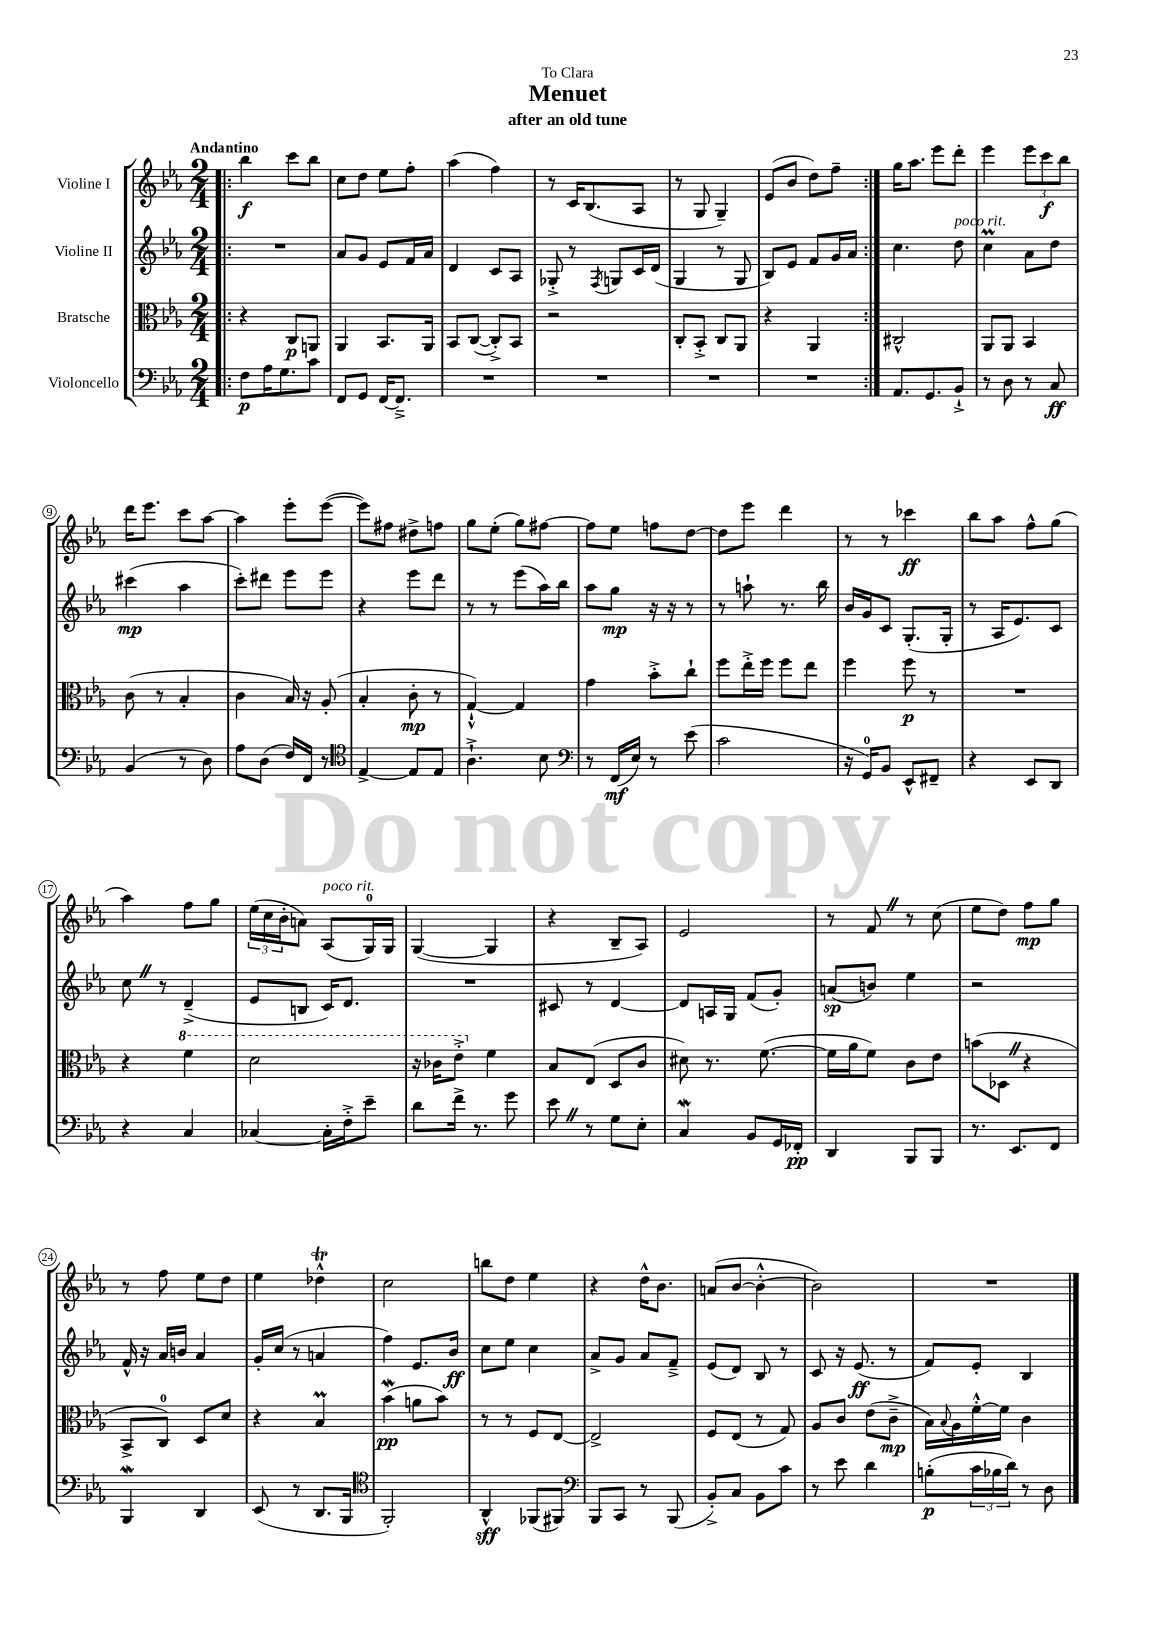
\header { title = "Menuet" subtitle = "after an old tune" dedication = "To Clara" }
<<
\new StaffGroup <<
\new Staff = "s0" \with { instrumentName = "Violine I" } {
    \clef treble \key ees \major \numericTimeSignature \time 2/4 \tempo "Andantino"
    \repeat volta 2 { \bar ".|:" bes''4\f c'''8 bes''8 |
    c''8 d''8 ees''8 f''8-. |
    aes''4( f''4) |
    r8 c'16 bes8.( aes8 |
    r8 g8 g4--) |
    ees'8( bes'8 d''8) f''8-- | }
    g''16 aes''8. ees'''8 d'''8-. |
    ees'''4 \tuplet 3/2 { ees'''8 c'''8\f bes''8 } |
    d'''16 ees'''8. c'''8 aes''8~ |
    aes''4 ees'''8-. ees'''8~( |
    ees'''8) fis''8 dis''8-> f''8 |
    g''8 ees''8-.( g''8) fis''8~ |
    fis''8 ees''8 f''8 d''8~ |
    d''8 ees'''8 d'''4 |
    r8 r8 ces'''4\ff |
    bes''8 aes''8 f''8-^ g''8( |
    aes''4) f''8 g''8 |
    \tuplet 3/2 { ees''16( c''16 bes'16-. } a'8) aes8^\markup { \italic "poco rit." }( g16-0) g16 |
    g4~( g4 |
    r4 bes8-- aes8) |
    ees'2 |
    r8 f'8 \once \override BreathingSign.text = \markup { \musicglyph "scripts.caesura.straight" } \breathe r8 c''8( |
    ees''8 d''8) f''8\mp g''8 |
    r8 f''8 ees''8 d''8 |
    ees''4 des''4-^\trill |
    c''2 |
    b''8 d''8 ees''4 |
    r4 d''16-^ bes'8. |
    a'8( bes'8~ bes'4~-.-^ |
    bes'2) |
    R2 \bar "|." |
}
\new Staff = "s1" \with { instrumentName = "Violine II" } {
    \clef treble \key ees \major \numericTimeSignature \time 2/4
    \repeat volta 2 { \bar ".|:" R2 |
    aes'8 g'8 ees'8 f'16 aes'16 |
    d'4 c'8 aes8 |
    ges8-.-> r8 \acciaccatura { f8 } g8 c'16 d'16( |
    g4 r8 g8 |
    bes8) ees'8 f'8 g'16 aes'16 | }
    c''4. d''8^\markup { \italic "poco rit." } |
    c''4\prall aes'8 d''8 |
    cis'''4\mp( aes''4 |
    c'''8-.) dis'''8 ees'''8 ees'''8 |
    r4 ees'''8 d'''8 |
    r8 r8 ees'''8( aes''16) bes''16 |
    aes''8 g''8\mp r16 r16 r8 |
    r8 a''8-! r8. bes''16 |
    bes'16 g'16 c'8 g8.-.( g16-. |
    r8 aes16 ees'8.) c'8 |
    c''8 \once \override BreathingSign.text = \markup { \musicglyph "scripts.caesura.straight" } \breathe r8 d'4--->( |
    ees'8 b8 c'16) d'8. |
    R2 |
    cis'8 r8 d'4~ |
    d'8 a16 g16 f'8( g'8-.) |
    a'8\sp( b'8) ees''4 |
    r2 |
    f'16-^ r16 aes'16 b'16 aes'4 |
    g'16-. c''16( r8 a'4 |
    f''4) ees'8. bes'16\ff |
    c''8 ees''8 c''4 |
    aes'8-> g'8 aes'8 f'8---> |
    ees'8( d'8) bes8 r8 |
    c'8 r16 ees'8.\ff( r8 |
    f'8) ees'8-. bes4 \bar "|." |
}
\new Staff = "s2" \with { instrumentName = "Bratsche" } {
    \clef alto \key ees \major \numericTimeSignature \time 2/4
    \repeat volta 2 { \bar ".|:" r4 c8\p a,8 |
    aes,4 bes,8. aes,16 |
    bes,8 c8~( c8-.->) bes,8 |
    r2 |
    c8-. bes,8-.-> c8 aes,8 |
    r4 aes,4 | }
    cis2-^ |
    aes,8 aes,8 bes,4 |
    c'8( r8 bes4-. |
    c'4 bes16) r16 aes8-.( |
    bes4-. c'8-.\mp r8 |
    g4~-!-^) g4 |
    g'4 bes'8-.-> c''8-! |
    f''8 ees''16-.-> f''16 f''8 ees''8 |
    f''4 f''8\p r8 |
    R2 |
    r4 \ottava #1 f''4 |
    d''2 |
    r16 ces''16 ees''8-.-> \ottava #0 f'4 |
    bes8 ees8( d8 c'8 |
    dis'8) r8. f'8.~( |
    f'16 aes'16 f'8) c'8 ees'8 |
    b'8( des8 \once \override BreathingSign.text = \markup { \musicglyph "scripts.caesura.straight" } \breathe r4 |
    bes,8-> c8-0) d8 d'8 |
    r4 bes4\prall |
    bes'4\mordent\pp( a'8 bes'8) |
    r8 r8 f8 ees8~ |
    ees2-> |
    f8 ees8( r8 g8) |
    aes8 c'8 ees'8( c'8--->\mp |
    bes16) \appoggiatura { bes8 } aes16 f'16~-.-^ f'16 c'4 \bar "|." |
}
\new Staff = "s3" \with { instrumentName = "Violoncello" } {
    \clef bass \key ees \major \numericTimeSignature \time 2/4
    \repeat volta 2 { \bar ".|:" f8\p aes16 g8. c'8 |
    f,8 g,8 f,16~ f,8.---> |
    R2 |
    R2 |
    R2 |
    R2 | }
    aes,8. g,8. bes,8-!-> |
    r8 d8 r8 c8\ff |
    bes,4( r8 d8) |
    aes8 d8( f16) f,16 r8 |
    \clef tenor ees4~-> ees8 ees8 |
    aes4.-!-> bes8 |
    \clef bass r8 f,16\mf( ees16) r8 ees'8( |
    c'2 |
    r16 g,16-0) bes,8 ees,8-^ fis,8-- |
    r4 ees,8 d,8 |
    r4 c4 |
    ces4~ ces16-. f16-.-> ees'8-- |
    d'8 f'16-> r8. g'8 |
    ees'8 \once \override BreathingSign.text = \markup { \musicglyph "scripts.caesura.straight" } \breathe r8 g8 ees8-. |
    c4\mordent bes,8 g,16 fes,16-.\pp |
    d,4 bes,,8 bes,,8 |
    r8. ees,8. f,8 |
    bes,,4\mordent d,4 |
    ees,8( r8 d,8. bes,,16 |
    \clef tenor f,2-.) |
    aes,4-^\sff fes,8( fis,8) |
    \clef bass bes,,8 c,8 r8 bes,,8( |
    bes,8-.->) c8 bes,8 c'8 |
    r8 ees'8 d'4 |
    b8-.\p( \tuplet 3/2 { c'16 bes16 d'16) } r8 d8 \bar "|." |
}
>>
>>
\layout { \context { \Score \override BarNumber.stencil = #(make-stencil-circler 0.1 0.3 ly:text-interface::print) } }
